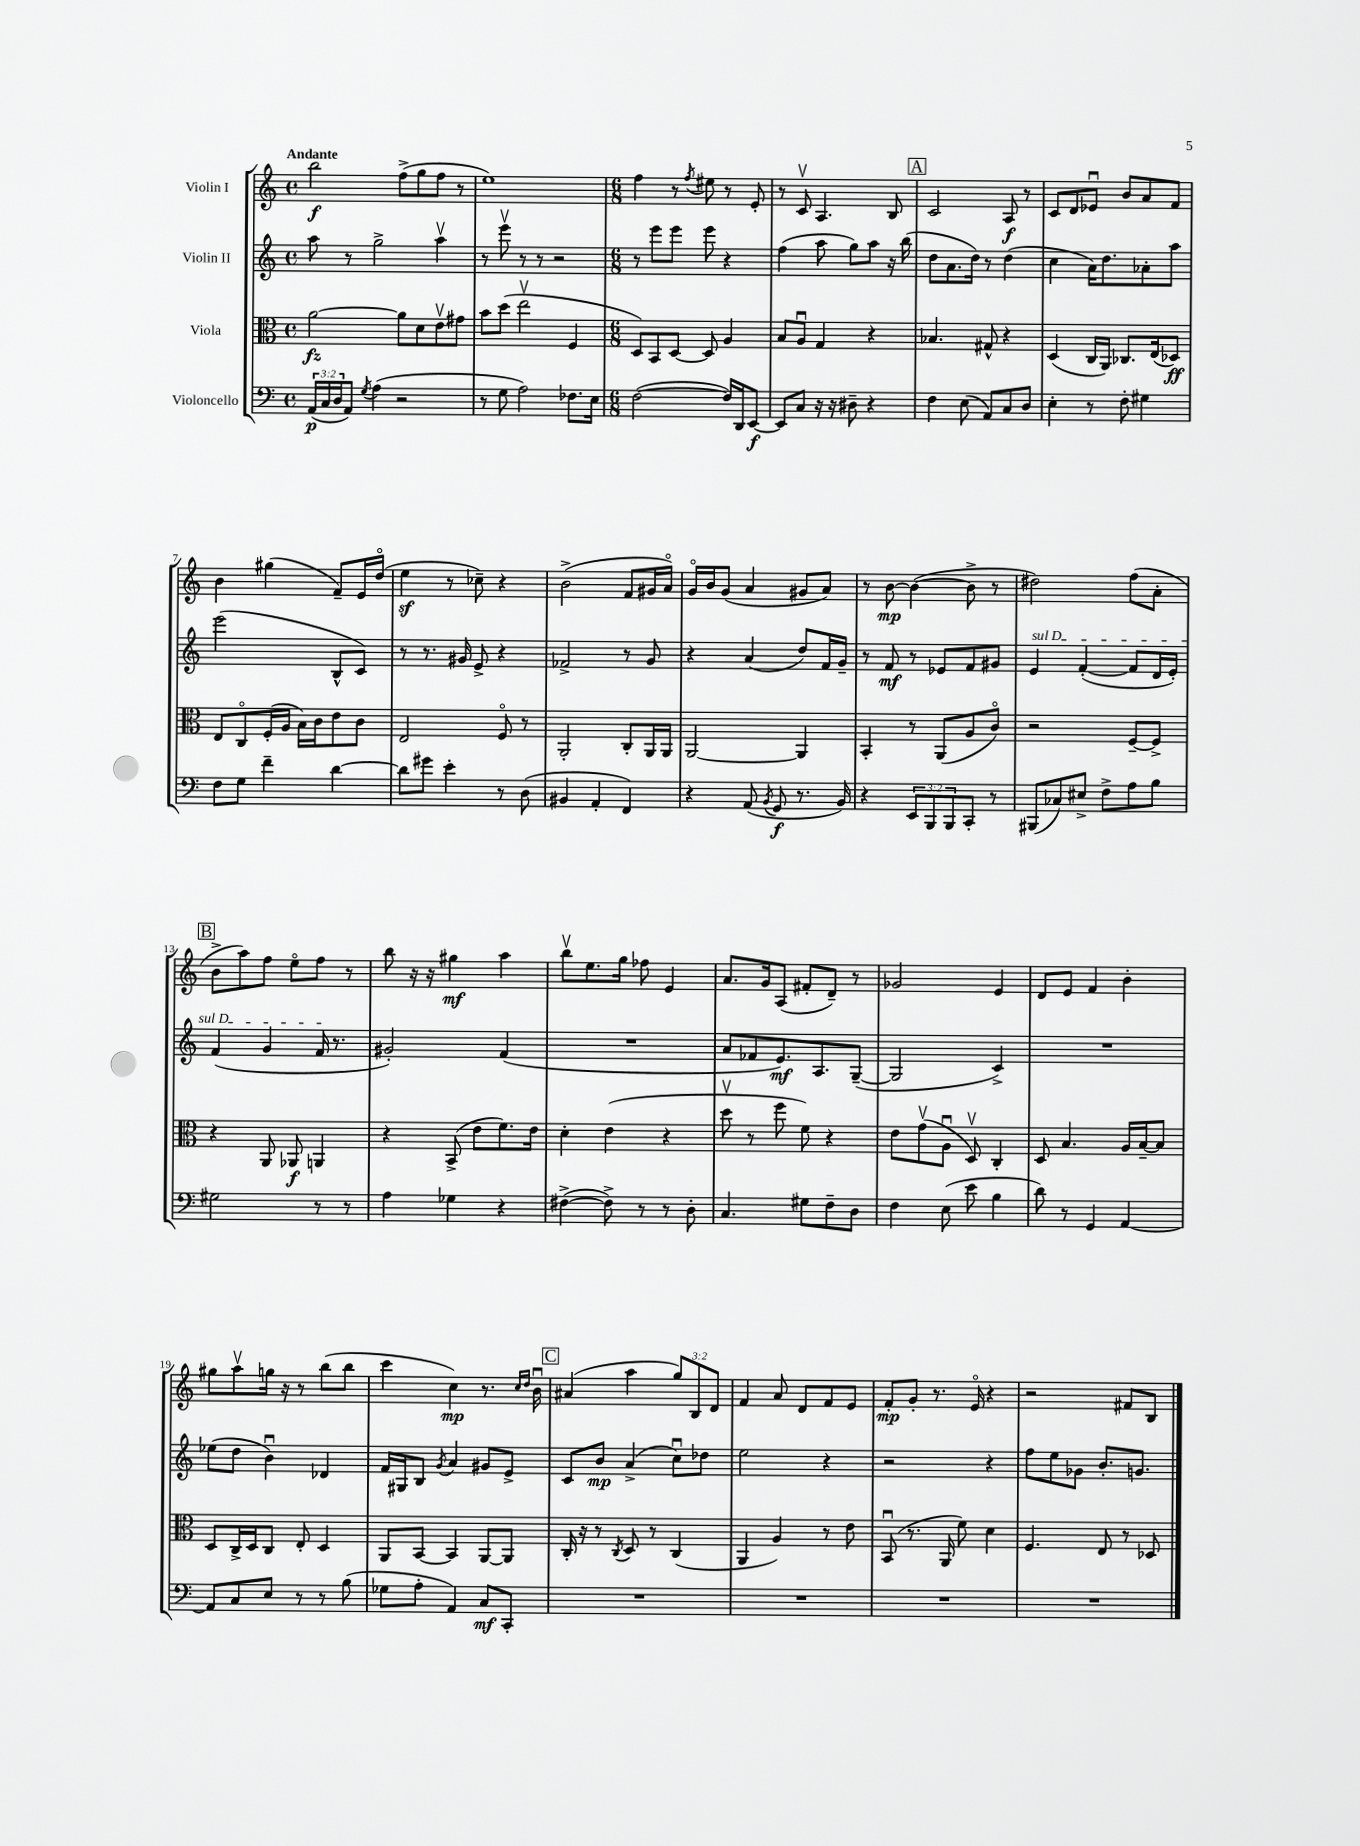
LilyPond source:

<<
\new StaffGroup <<
\new Staff = "s0" \with { instrumentName = "Violin I" } {
    \clef treble \key c \major \defaultTimeSignature \time 4/4 \override Staff.TupletNumber.text = #tuplet-number::calc-fraction-text \tempo "Andante"
    b''2\f f''8->( g''8 f''8 r8 |
    e''1) |
    \numericTimeSignature \time 6/8 f''4 r8 \acciaccatura { f''8 } eis''8 r8 e'8-. |
    r8 c'8\upbow a4. b8 |
    \mark \markup { \box "A" } c'2 a8\f r8 |
    c'8 d'8 ees'8\downbow b'8 a'8 f'8 |
    b'4 gis''4( f'8--) e'16 d''16\flageolet( |
    e''4\sf r8 ces''8--) r4 |
    b'2->( f'8 gis'16 a'16\flageolet) |
    g'16\flageolet b'16 g'8( a'4 gis'8 a'8) |
    r8 b'8~\mp b'4~( b'8-> r8 |
    dis''2) f''8( a'8-. |
    \mark \markup { \box "B" } b'8-> a''8) f''8 e''8\flageolet f''8 r8 |
    b''8 r16 r16 gis''4\mf a''4 |
    b''8\upbow e''8. g''16 fes''8 e'4 |
    a'8. g'16 a8( fis'8-. d'8--) r8 |
    ges'2 e'4 |
    d'8 e'8 f'4 b'4-. |
    gis''8 a''8\upbow g''16 r16 r8 b''8( b''8 |
    c'''4 c''4\mp) r8. \grace { c''16 d''16 } b'16\downbow |
    \mark \markup { \box "C" } ais'4( a''4 \tuplet 3/2 { g''8) b8 d'8 } |
    f'4 a'8 d'8 f'8 e'8 |
    f'8-.\mp g'8-. r8. e'16\flageolet r4 |
    r2 fis'8 b8 \bar "|." |
}
\new Staff = "s1" \with { instrumentName = "Violin II" } {
    \clef treble \key c \major \defaultTimeSignature \time 4/4
    a''8 r8 g''2-> a''4\upbow |
    r8 e'''8\upbow r8 r8 r2 |
    \numericTimeSignature \time 6/8 r8 e'''8 e'''8 e'''8 r4 |
    f''4( a''8 g''8) a''8 r16 b''16( |
    \mark \markup { \box "A" } d''8 a'8. d''16) r8 d''4( |
    c''4 a'16) d''8. aes'8-. a''8 |
    e'''2( b8-^ c'8) |
    r8 r8. gis'16 e'8-> r4 |
    fes'2-> r8 g'8 |
    r4 a'4( d''8) f'16 g'16-- |
    r8 f'8\mf r8 ees'8 f'8 gis'8 |
    \once \override TextSpanner.bound-details.left.text = \markup { \italic "sul D" } e'4\startTextSpan f'4~-.( f'8 d'16 e'16-.) |
    \mark \markup { \box "B" } f'4( g'4 f'16\stopTextSpan r8. |
    gis'2-.) f'4( |
    R2. |
    a'8 fes'8 e'8.\mf) a8. g8~--( |
    g2 c'4->) |
    R2. |
    ees''8( d''8 b'4\downbow) des'4 |
    f'16 gis16 b8 \acciaccatura { g'8 } a'4 gis'8 e'8-> |
    \mark \markup { \box "C" } c'8 b'8\mp a'4->( c''8\downbow) des''8 |
    e''2 r4 |
    r2 r4 |
    f''8 e''8 ges'8 b'8.-. g'8. \bar "|." |
}
\new Staff = "s2" \with { instrumentName = "Viola" } {
    \clef alto \key c \major \defaultTimeSignature \time 4/4
    a'2~\fz a'8 d'8 e'8\upbow gis'8 |
    b'8 d''8( e''2\upbow f4 |
    \numericTimeSignature \time 6/8 d8) b,8 d8~ d8 a4 |
    b8 a8\downbow g4 r4 |
    \mark \markup { \box "A" } bes4. gis8-^ r4 |
    d4( c16 a,16) ces8. e16( des8\ff) |
    e8 c8\flageolet f16-.( a16 b16) c'16 e'8 c'8 |
    e2 f8\flageolet r8 |
    a,2-. c8-. a,16 a,16 |
    a,2~ a,4 |
    b,4-. r8 a,8( a8 c'8\flageolet) |
    r2 f8~-- f8-> |
    \mark \markup { \box "B" } r4 a,8 aes,8\f a,4 |
    r4 b,8->( e'8 f'8.) e'16 |
    d'4-. e'4( r4 |
    d''8\upbow r8 f''8 f'8) r4 |
    e'8 g'8\upbow( a8\downbow d8\upbow) c4-. |
    d8 b4. a16 b16~-- b8 |
    d8 c16-> d16 c8 e8-. d4 |
    a,8 b,8~ b,4 a,8~ a,8 |
    \mark \markup { \box "C" } c16-. r16 r8 \acciaccatura { c8 } d8 r8 c4( |
    a,4 a4) r8 e'8 |
    b,8\downbow( r8. a,16 f'8) d'4 |
    f4. e8 r8 des8 \bar "|." |
}
\new Staff = "s3" \with { instrumentName = "Violoncello" } {
    \clef bass \key c \major \defaultTimeSignature \time 4/4 \override Staff.TupletNumber.text = #tuplet-number::calc-fraction-text
    \tuplet 3/2 { a,16\p( c16 d16 } a,8) \acciaccatura { g8 } a4( r2 |
    r8 g8 a2) fes8. e16 |
    \numericTimeSignature \time 6/8 f2~( f16) d,16 e,8~\f |
    e,8 c8 r16 r16 dis8-- r4 |
    \mark \markup { \box "A" } f4 e8( a,8) c8 d8 |
    e4-. r8 f8-. gis4 |
    f8 g8 f'4-- d'4~ |
    d'8 gis'8 e'4-. r8 d8( |
    bis,4 a,4-. f,4) |
    r4 a,8( \acciaccatura { b,8 } g,8\f r8. b,16) |
    r4 \tuplet 3/2 { e,8 b,,8 b,,8 } c,8-. r8 |
    bis,,8( ces8) eis8-> f8-> a8 b8 |
    \mark \markup { \box "B" } gis2 r8 r8 |
    a4 ges4 r4 |
    fis4~->( fis8->) r8 r8 d8-. |
    c4. gis8 f8-- d8 |
    f4 e8( e'8 b4 |
    d'8) r8 g,4 a,4~ |
    a,8 c8 e8 r8 r8 b8( |
    ges8 a8-. a,4) c8\mf c,8-. |
    \mark \markup { \box "C" } R2. |
    R2. |
    R2. |
    R2. \bar "|." |
}
>>
>>
